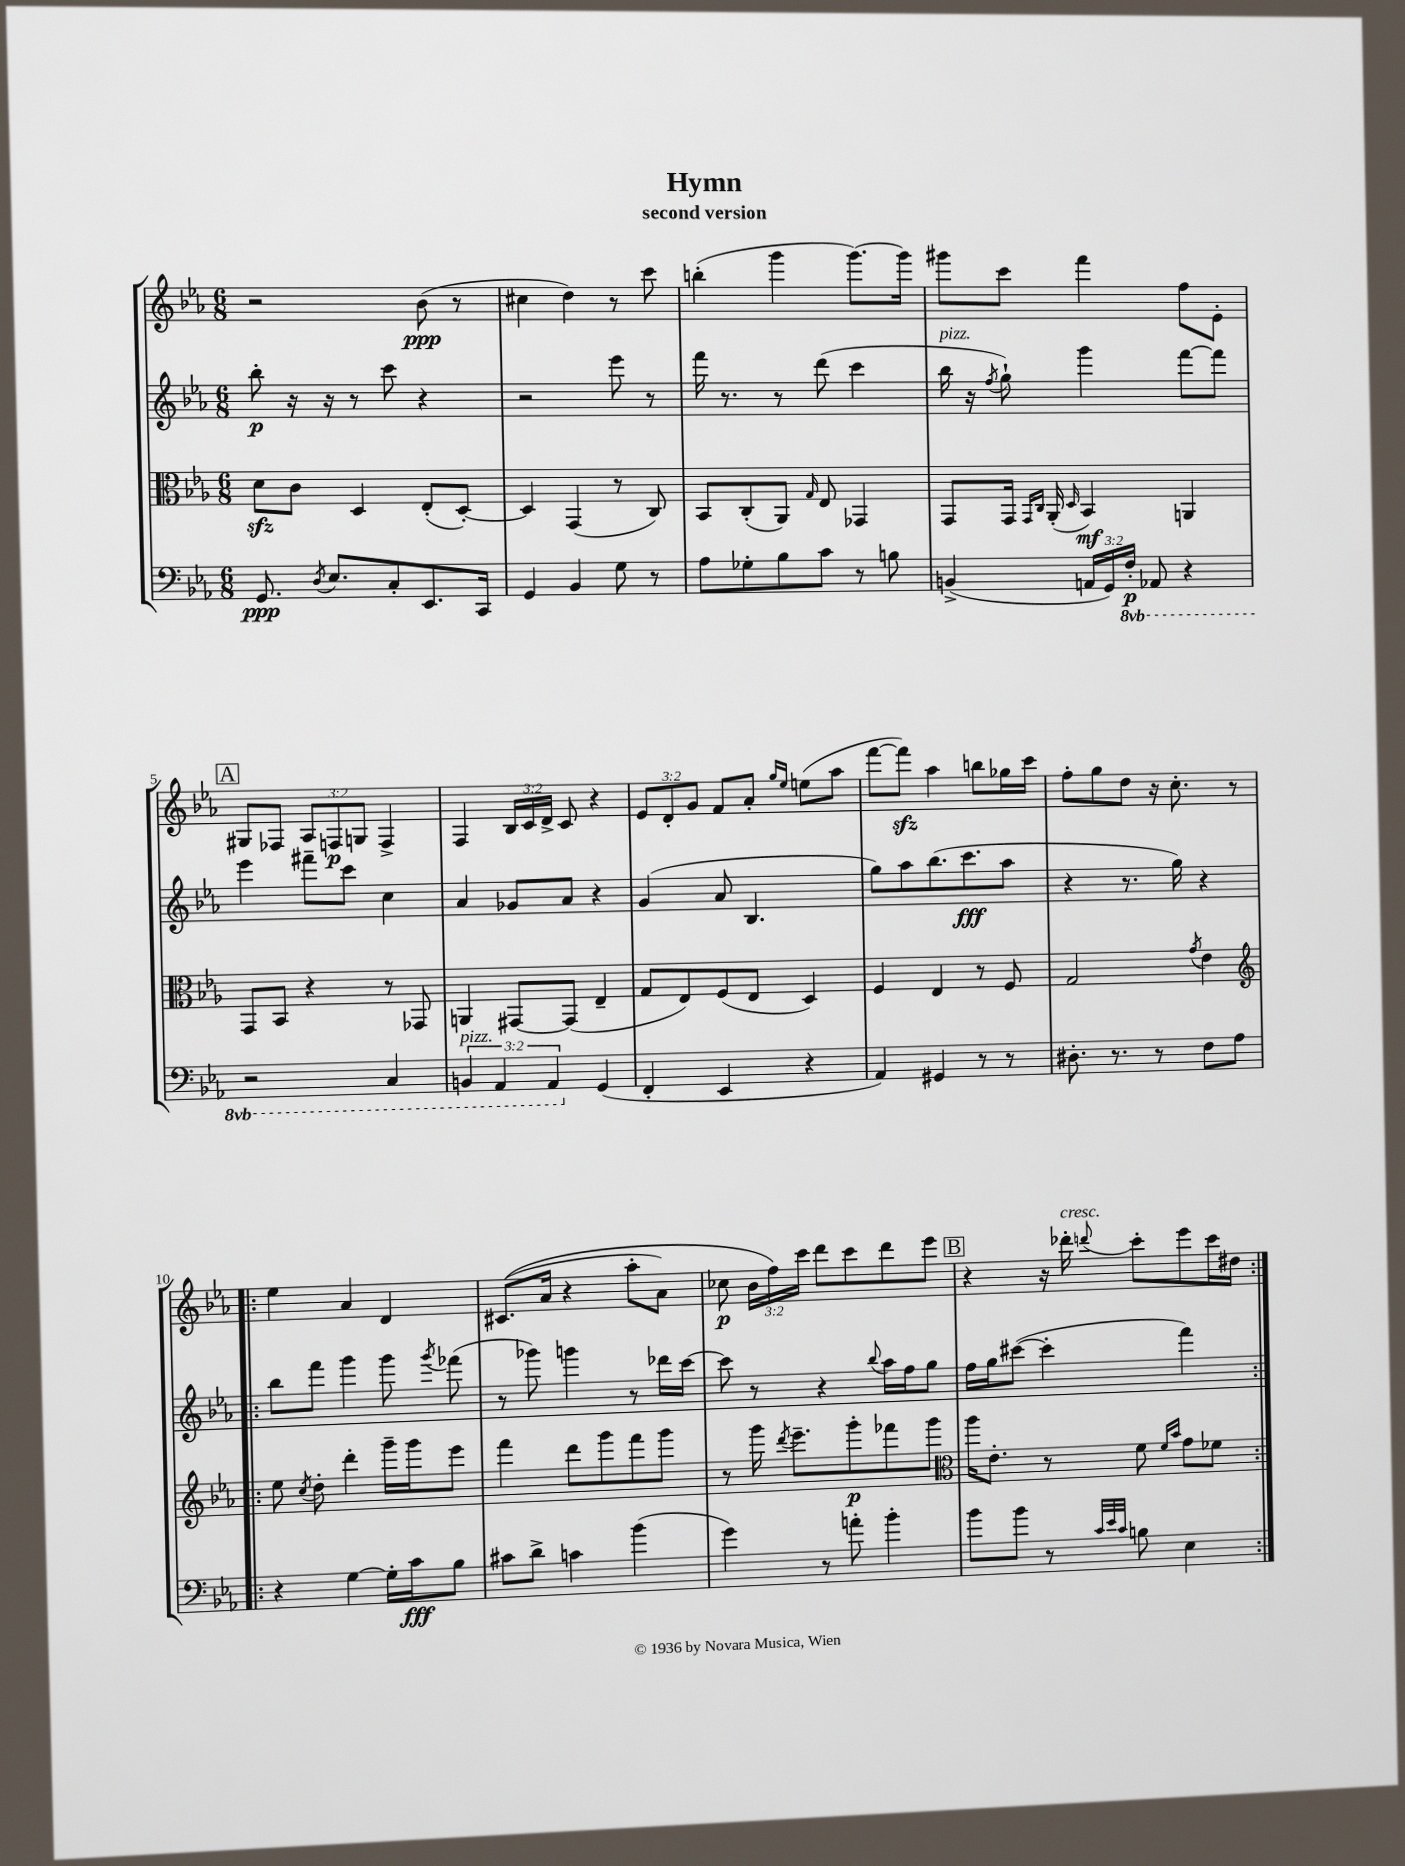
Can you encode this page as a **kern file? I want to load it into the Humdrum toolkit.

**kern	**dynam	**kern	**dynam	**kern	**dynam	**kern	**dynam
*part4	*part4	*part3	*part3	*part2	*part2	*part1	*part1
*staff4	*staff4	*staff3	*staff3	*staff2	*staff2	*staff1	*staff1
*clefF4	*	*clefC3	*	*clefG2	*	*clefG2	*
*k[b-e-a-]	*	*k[b-e-a-]	*	*k[b-e-a-]	*	*k[b-e-a-]	*
*M6/8	*	*M6/8	*	*M6/8	*	*M6/8	*
=1	=1	=1	=1	=1	=1	=1	=1
8.GG/	ppp	8dzz\L	.	8bb-'\	p	2r	.
.	.	8c\J	.	16r	.	.	.
8qD/	.	.	.	.	.	.	.
8.E-/L	.	.	.	16r	.	.	.
.	.	4D/	.	8r	.	.	.
8C'/	.	.	.	8ccc\	.	.	.
8.EE-/	.	(8E-'/L	.	4r	.	(8b-\	ppp
.	.	[8D'/J)	.	.	.	8r	.
16CC/Jk	.	.	.	.	.	.	.
=2	=2	=2	=2	=2	=2	=2	=2
4GG/	.	4D/]	.	2r	.	4cc#X\	.
4BB-/	.	(4GG/	.	.	.	4dd\)	.
8G\	.	8r	.	8eee-\	.	8r	.
8r	.	8C/)	.	8r	.	8ccc\	.
=3	=3	=3	=3	=3	=3	=3	=3
8A-\L	.	8BB-/L	.	16fff\	.	(4bbn'\	.
.	.	.	.	8.r	.	.	.
8G-X'\	.	(8C'/	.	.	.	.	.
8B-\	.	8AA-/J)	.	8r	.	4ggg\	.
.	.	16qqG/	.	.	.	.	.
8c\J	.	8E-/	.	(8ddd\	.	.	.
8r	.	4GG-X/	.	4ccc\	.	[8.ggg\L)	.
8Bn\	.	.	.	.	.	.	.
.	.	.	.	.	.	16ggg\Jk]	.
=4	=4	=4	=4	=4	=4	=4	=4
!	!	!	!	!LO:TX:a:i:t=pizz.	!	!	!
(4BBn^/	.	8GG/L	.	16bb-\	.	8ggg#X\L	.
.	.	.	.	16r	.	.	.
.	.	.	.	8qff/	.	.	.
.	.	16GG/Jk	.	8gg`\)	.	8ccc\J	.
.	.	16qqGG/LL	.	.	.	.	.
.	.	16qqC/JJ	.	.	.	.	.
.	.	(16AA-'/	.	.	.	.	.
.	.	16qqD/	.	.	.	.	.
24AAn/LL	.	4BB-/)	mf	4ggg\	.	4fff\	.
24GG/)	.	.	.	.	.	.	.
*8ba	*	*	*	*	*	*	*
24FF'/JJ	p	.	.	.	.	.	.
8AAA-X/	.	.	.	.	.	.	.
4r	.	4AAn/	.	[8fff\L	.	8ff\L	.
.	.	.	.	8fff\J]	.	8e-'\J	.
!!LO:LB:g=z
!!LO:REH:place=s1:t=A
=5	=5	=5	=5	=5	=5	=5	=5
2r	.	8GG/L	.	4eee-\	.	8G#X/L	.
.	.	8BB-/J	.	.	.	8F-X/J	.
.	.	4r	.	8fff#X~\L	.	12A-/L	.
.	.	.	.	.	.	12Fn/	p
.	.	.	.	8ccc\J	.	.	.
.	.	.	.	.	.	12Gn/J	.
4CC/	.	8r	.	4cc\	.	4F^/	.
.	.	8GG-X/	.	.	.	.	.
=6	=6	=6	=6	=6	=6	=6	=6
!LO:TX:a:i:t=pizz.	!	!	!	!	!	!	!
6BBBn/	.	4AAn/	.	4a-/	.	4F/	.
6AAA-/	.	.	.	.	.	.	.
.	.	[8GG#X/L	.	8g-X/L	.	24B-/LL	.
.	.	.	.	.	.	24c/	.
6AAA-/	.	.	.	.	.	24d^/JJ	.
.	.	(8GG#/J]	.	8a-/J	.	8c/	.
*X8ba	*	*	*	*	*	*	*
(4GG/	.	4E-~/	.	4r	.	4r	.
=7	=7	=7	=7	=7	=7	=7	=7
4FF'/	.	8G/L	.	(4g/	.	12e-/L	.
.	.	.	.	.	.	12d'/	.
.	.	8E-/)	.	.	.	.	.
.	.	.	.	.	.	12g/J	.
4EE-/	.	(8F/	.	8a-/	.	8f/L	.
.	.	8E-/J	.	4.B-/	.	8a-'/J	.
.	.	.	.	.	.	16qqgg/LL	.
.	.	.	.	.	.	16qqee-/JJ	.
4r	.	4D/)	.	.	.	(8een\L	.
.	.	.	.	.	.	8aa-\J	.
=8	=8	=8	=8	=8	=8	=8	=8
4AA-/)	.	4F/	.	8gg\L)	.	[8fff\L	.
.	.	.	.	8aa-\	.	8fffzz\J])	.
4GG#X/	.	4E-/	.	(8.bb-\	.	4aa-\	.
.	.	.	.	8.ccc\	fff	.	.
8r	.	8r	.	.	.	8bbn\L	.
8r	.	8F/	.	8aa-\J	.	16gg-X\L	.
.	.	.	.	.	.	16ccc\JJ	.
=9	=9	=9	=9	=9	=9	=9	=9
8.D#X'\	.	2G/	.	4r	.	8ff'\L	.
.	.	.	.	.	.	8gg\	.
8.r	.	.	.	.	.	.	.
.	.	.	.	8.r	.	8dd\J	.
8r	.	.	.	.	.	16r	.
.	.	.	.	16gg\)	.	8.cc'\	.
.	.	8qg/	.	.	.	.	.
8F\L	.	4e-\	.	4r	.	.	.
8A-\J	.	.	.	.	.	8r	.
!!LO:LB:g=z
=10!|:	=10!|:	=10!|:	=10!|:	=10!|:	=10!|:	=10!|:	=10!|:
*	*	*clefG2	*	*	*	*	*
4r	.	8ee-\	.	8bb-\L	.	4ee-\	.
.	.	8qcc/	.	.	.	.	.
.	.	8dd'\	.	8fff\J	.	.	.
[4G\	.	4ddd'\	.	4ggg\	.	4a-/	.
16G'\LL]	.	16ggg~\LL	.	8ggg\	.	4d/	.
16c\J	fff	16ggg\J	.	.	.	.	.
.	.	.	.	8qggg/	.	.	.
8B-\J	.	8eee-\J	.	(8fff-X\	.	.	.
=11	=11	=11	=11	=11	=11	=11	=11
8c#X\L	.	4fff\	.	8r	.	((8.c#X/L	.
8d^\J	.	.	.	8ggg-X\)	.	.	.
.	.	.	.	.	.	16a-/Jk	.
4cn\	.	8ddd\L	.	4gggn\	.	4r	.
.	.	8ggg\	.	.	.	.	.
(4b-\	.	8fff\	.	8r	.	8aa-'\L	.
.	.	8ggg\J	.	16ddd-X\LL	.	8a-\J)	.
.	.	.	.	[16ccc\JJ	.	.	.
=12	=12	=12	=12	=12	=12	=12	=12
4g\)	.	8r	.	8ccc\]	.	8cc-X\	p
.	.	16ggg\	.	8r	.	24b-\LL	.
.	.	.	.	.	.	24ff\)	.
.	.	8qddd/	.	.	.	.	.
.	.	8.eee-~\L	.	.	.	.	.
.	.	.	.	.	.	24ccc\JJ	.
8r	.	.	.	4r	.	8ddd\L	.
8an'\	.	8ggg'\	p	.	.	8ccc\	.
.	.	.	.	8qqbb-/	.	.	.
4b-'\	.	8fff-X\	.	16aa-\LL	.	8ddd\	.
.	.	.	.	16ff\J	.	.	.
.	.	8ggg\J	.	8gg\J	.	8eee-\J	.
!!LO:REH:place=s1:t=B
=13	=13	=13	=13	=13	=13	=13	=13
*	*	*clefC3	*	*	*	*	*
8b-\L	.	16aa-\KL	.	16ff\LL	.	4r	.
.	.	8.e-'\J	.	16gg\J	.	.	.
8b-\J	.	.	.	([8ccc#X\J	.	.	.
8r	.	8r	.	4ccc#'\]	.	16r	.
!	!	!	!	!	!	!LO:TX:a:i:t=cresc.	!
.	.	.	.	.	.	16ddd-X'\	.
32qqc/LLL	.	.	.	.	.	.	.
32qqe-/	.	.	.	.	.	.	.
32qqc/JJJ	.	.	.	.	.	8qqdddn/	.
8Bn\	.	8f\	.	.	.	8ccc'\L	.
.	.	16qqf/LL	.	.	.	.	.
.	.	16qqb-/JJ	.	.	.	.	.
4E-\	.	8g\L	.	4fff\)	.	8eee-\	.
.	.	8f-X\J	.	.	.	16ccc\L	.
.	.	.	.	.	.	16dd#X\JJ	.
=:|!	=:|!	=:|!	=:|!	=:|!	=:|!	=:|!	=:|!
*-	*-	*-	*-	*-	*-	*-	*-
